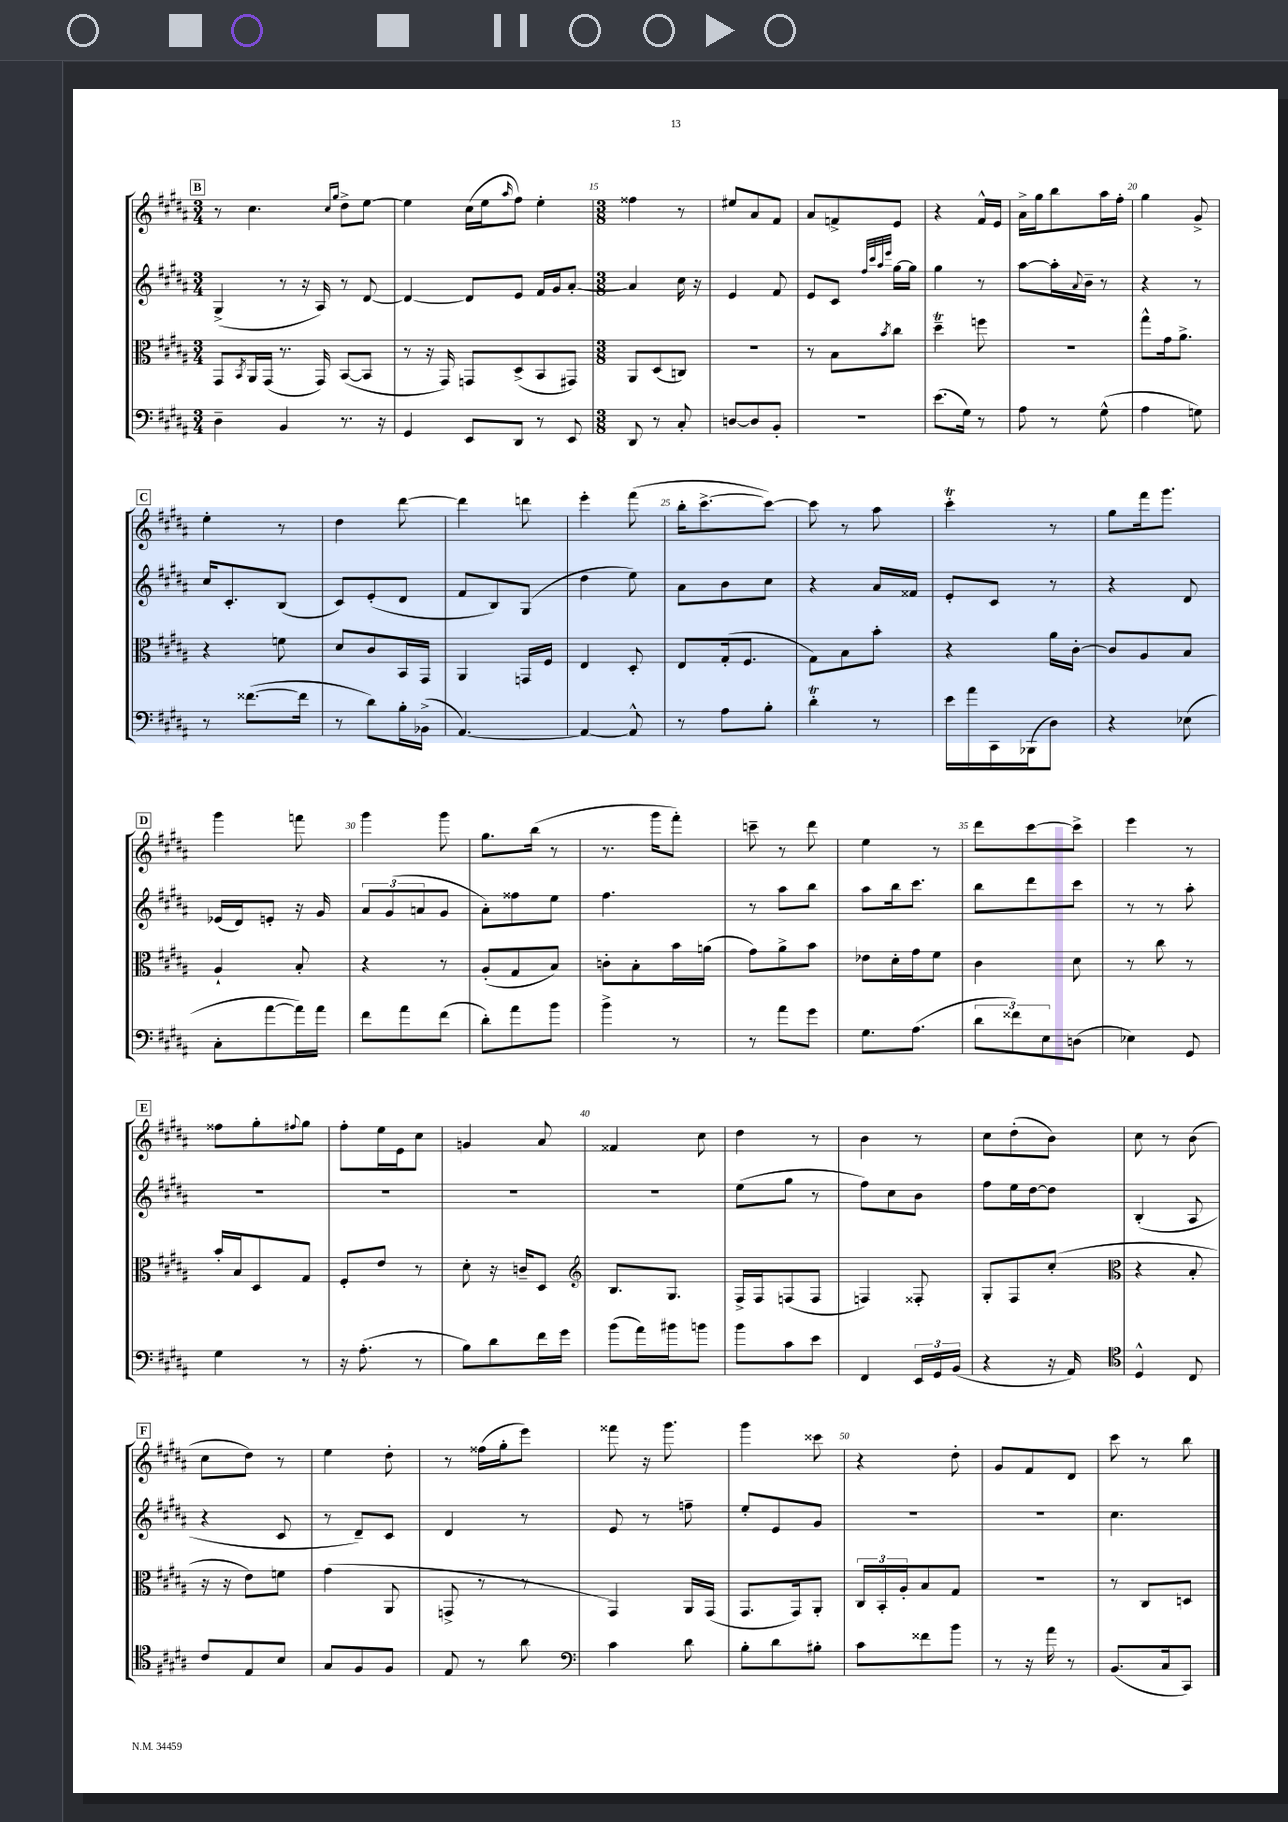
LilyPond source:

<<
\new StaffGroup <<
\new Staff = "s0" {
    \clef treble \key b \major \numericTimeSignature \time 3/4
    \mark \markup { \box "B" } r8 cis''4. \grace { cis''16 gis''16 } dis''8-> e''8~ |
    e''4 cis''16( e''16 \grace { ais''16 } fis''8) e''4-. |
    \numericTimeSignature \time 3/8 fisis''4 r8 |
    eis''8 ais'8 fis'8 |
    ais'8 f'8-> e'8 |
    r4 fis'16-^ e'16 |
    ais'16-> gis''16 b''8 ais''16 fis''16-. |
    gis''4 gis'8-> |
    \mark \markup { \box "C" } e''4-. r8 |
    dis''4 dis'''8~ |
    dis'''4 d'''8 |
    e'''4-. fis'''8( |
    b''16-. cis'''8.~-> cis'''8~) |
    cis'''8 r8 ais''8 |
    cis'''4-.\trill r8 |
    gis''8 fis'''16 gis'''8. |
    \mark \markup { \box "D" } gis'''4 f'''8 |
    gis'''4 gis'''8 |
    gis''8. b''16( r8 |
    r8. gis'''16 fis'''8-.) |
    c'''8-- r8 dis'''8 |
    e''4 r8 |
    dis'''8 cis'''8~ cis'''8-> |
    e'''4 r8 |
    \mark \markup { \box "E" } fisis''8 gis''8-. \appoggiatura { fis''8 } gis''8 |
    fis''8-. e''16 e'16 cis''8 |
    g'4 ais'8 |
    fisis'4 cis''8 |
    dis''4 r8 |
    b'4 r8 |
    cis''8 dis''8-.( b'8) |
    cis''8 r8 b'8( |
    \mark \markup { \box "F" } cis''8 dis''8) r8 |
    e''4 dis''8-. |
    r8 fisis''16( gis''16-. e'''8) |
    fisis'''8 r16 gis'''8. |
    gis'''4 cisis'''8 |
    r4 dis''8-. |
    gis'8 fis'8 dis'8 |
    cis'''8 r8 b''8 \bar "|." |
}
\new Staff = "s1" {
    \clef treble \key b \major \numericTimeSignature \time 3/4
    \mark \markup { \box "B" } gis4->( r8 r16 ais16) r8 dis'8~ |
    dis'4~ dis'8 e'8 fis'16 gis'16 ais'8~-. |
    \numericTimeSignature \time 3/8 ais'4 cis''16 r16 |
    e'4 fis'8 |
    e'8 cis'8 \grace { fis''32 cis'''32 ais''32 e'''32 } gis''16~ gis''16 |
    gis''4 r8 |
    ais''8~ ais''16-. \appoggiatura { ais'8 } b'16-- r8 |
    r4 r8 |
    \mark \markup { \box "C" } cis''16 cis'8.-. b8( |
    cis'8) e'8-.( dis'8 |
    fis'8 b8) gis8( |
    dis''4 e''8) |
    ais'8 b'8 cis''8 |
    r4 ais'16 fisis'16 |
    e'8-. cis'8 r8 |
    r4 dis'8 |
    \mark \markup { \box "D" } ees'16( dis'16) e'8-. r16 gis'16 |
    \tuplet 3/2 { ais'8 gis'8( a'8 } gis'8 |
    ais'8-.) fisis''8 e''8 |
    fis''4. |
    r8 ais''8 b''8 |
    ais''8 b''16 cis'''8. |
    b''8 dis'''8 cis'''8 |
    r8 r8 ais''8-. |
    \mark \markup { \box "E" } R4. |
    R4. |
    R4. |
    R4. |
    e''8( gis''8 r8 |
    fis''8) cis''8 b'8 |
    fis''8 e''16 dis''16~ dis''8 |
    b4-.( ais8 |
    \mark \markup { \box "F" } r4 cis'8 |
    r8 dis'8--) cis'8 |
    dis'4 r8 |
    e'8 r8 f''8-- |
    e''8-. e'8 gis'8 |
    R4. |
    R4. |
    cis''4. \bar "|." |
}
\new Staff = "s2" {
    \clef alto \key b \major \numericTimeSignature \time 3/4
    \mark \markup { \box "B" } gis,8 \acciaccatura { b,8 } ais,16 gis,16( r8. gis,16) b,8~( b,8 |
    r8 r16 gis,16) g,8 dis8->( b,8 gis,8) |
    \numericTimeSignature \time 3/8 ais,8 dis8( c8) |
    R4. |
    r8 b8 \acciaccatura { b'8 } cis''8 |
    dis''4--\trill f''8 |
    R4. |
    gis''8-^ gis'16 ais'8.-> |
    \mark \markup { \box "C" } r4 f'8 |
    dis'8 cis'8 b,16 gis,16 |
    ais,4 g,16 fis16 |
    e4 dis8-. |
    e8 gis16-.( fis8. |
    gis8) b8 b'8-. |
    r4 ais'16 cis'16~-. |
    cis'8 ais8 b8 |
    \mark \markup { \box "D" } ais4-! b8-. |
    r4 r8 |
    ais8-.( gis8 b8) |
    c'8-. b8-. b'16 a'16( |
    gis'8) ais'8-> b'8 |
    ees'8 dis'16-. gis'16 fis'8 |
    cis'4 dis'8 |
    r8 cis''8 r8 |
    \mark \markup { \box "E" } b'16-. b16 dis8 gis8 |
    fis8-. e'8 r8 |
    dis'8-. r16 c'16-- dis8 |
    \clef treble b8. gis8. |
    fis16-> fis16 f8( f8 |
    f4) fisis8-. |
    gis8-. fis8 cis''8-.( |
    \clef alto r4 b8-. |
    \mark \markup { \box "F" } r16 r16 e'8) f'8 |
    gis'4( ais,8 |
    g,8-> r8 r8 |
    gis,4) ais,16 gis,16( |
    gis,8. gis,16) ais,8-. |
    \tuplet 3/2 { cis16 b,16-. ais16-. } b8 gis8 |
    R4. |
    r8 cis8 d8 \bar "|." |
}
\new Staff = "s3" {
    \clef bass \key b \major \numericTimeSignature \time 3/4
    \mark \markup { \box "B" } dis4-- b,4 r8. r16 |
    gis,4 e,8 dis,8 r8 e,8 |
    \numericTimeSignature \time 3/8 dis,8 r8 cis8-. |
    d8~ d8 b,8-. |
    R4. |
    e'8.( gis16) r8 |
    ais8 r8 gis8-^( |
    ais4 g8) |
    \mark \markup { \box "C" } r8 fisis'8.~( fisis'16 |
    r8 dis'8) b16-. bes,16->( |
    ais,4.~) |
    ais,4~ ais,8-^ |
    r8 ais8 b8-. |
    dis'4-.\trill r8 |
    e'16 ais'16 cis,16 bes,,16( dis8) |
    r4 ees8( |
    \mark \markup { \box "D" } cis8-. ais'8~ ais'16) ais'16 |
    fis'8 ais'8 fis'8( |
    dis'8-.) ais'8 b'8 |
    b'4-> r8 |
    r8 ais'8 gis'8 |
    gis8. ais8.( |
    \tuplet 3/2 { dis'8 fisis'8) e8 } d8( |
    ees4) gis,8 |
    \mark \markup { \box "E" } gis4 r8 |
    r16 ais8.-.( r8 |
    b8) dis'8 fis'16 gis'16 |
    b'8( ais'16) bis'16 b'8 |
    b'8 cis'8 e'8 |
    fis,4 \tuplet 3/2 { e,16 gis,16 b,16( } |
    r4 r16 ais,16) |
    \clef tenor dis4-^ cis8 |
    \mark \markup { \box "F" } cis'8 e8 b8 |
    gis8 fis8 fis8 |
    e8 r8 ais'8 |
    \clef bass cis'4 dis'8 |
    b8-. dis'8 bis8-. |
    cis'8 fisis'8 b'8 |
    r8 r16 ais'16 r8 |
    b,8.( cis16 cis,8) \bar "|." |
}
>>
>>
\layout { \context { \Score currentBarNumber = #13 \override BarNumber.break-visibility = ##(#f #t #t) barNumberVisibility = #(every-nth-bar-number-visible 5) } }
